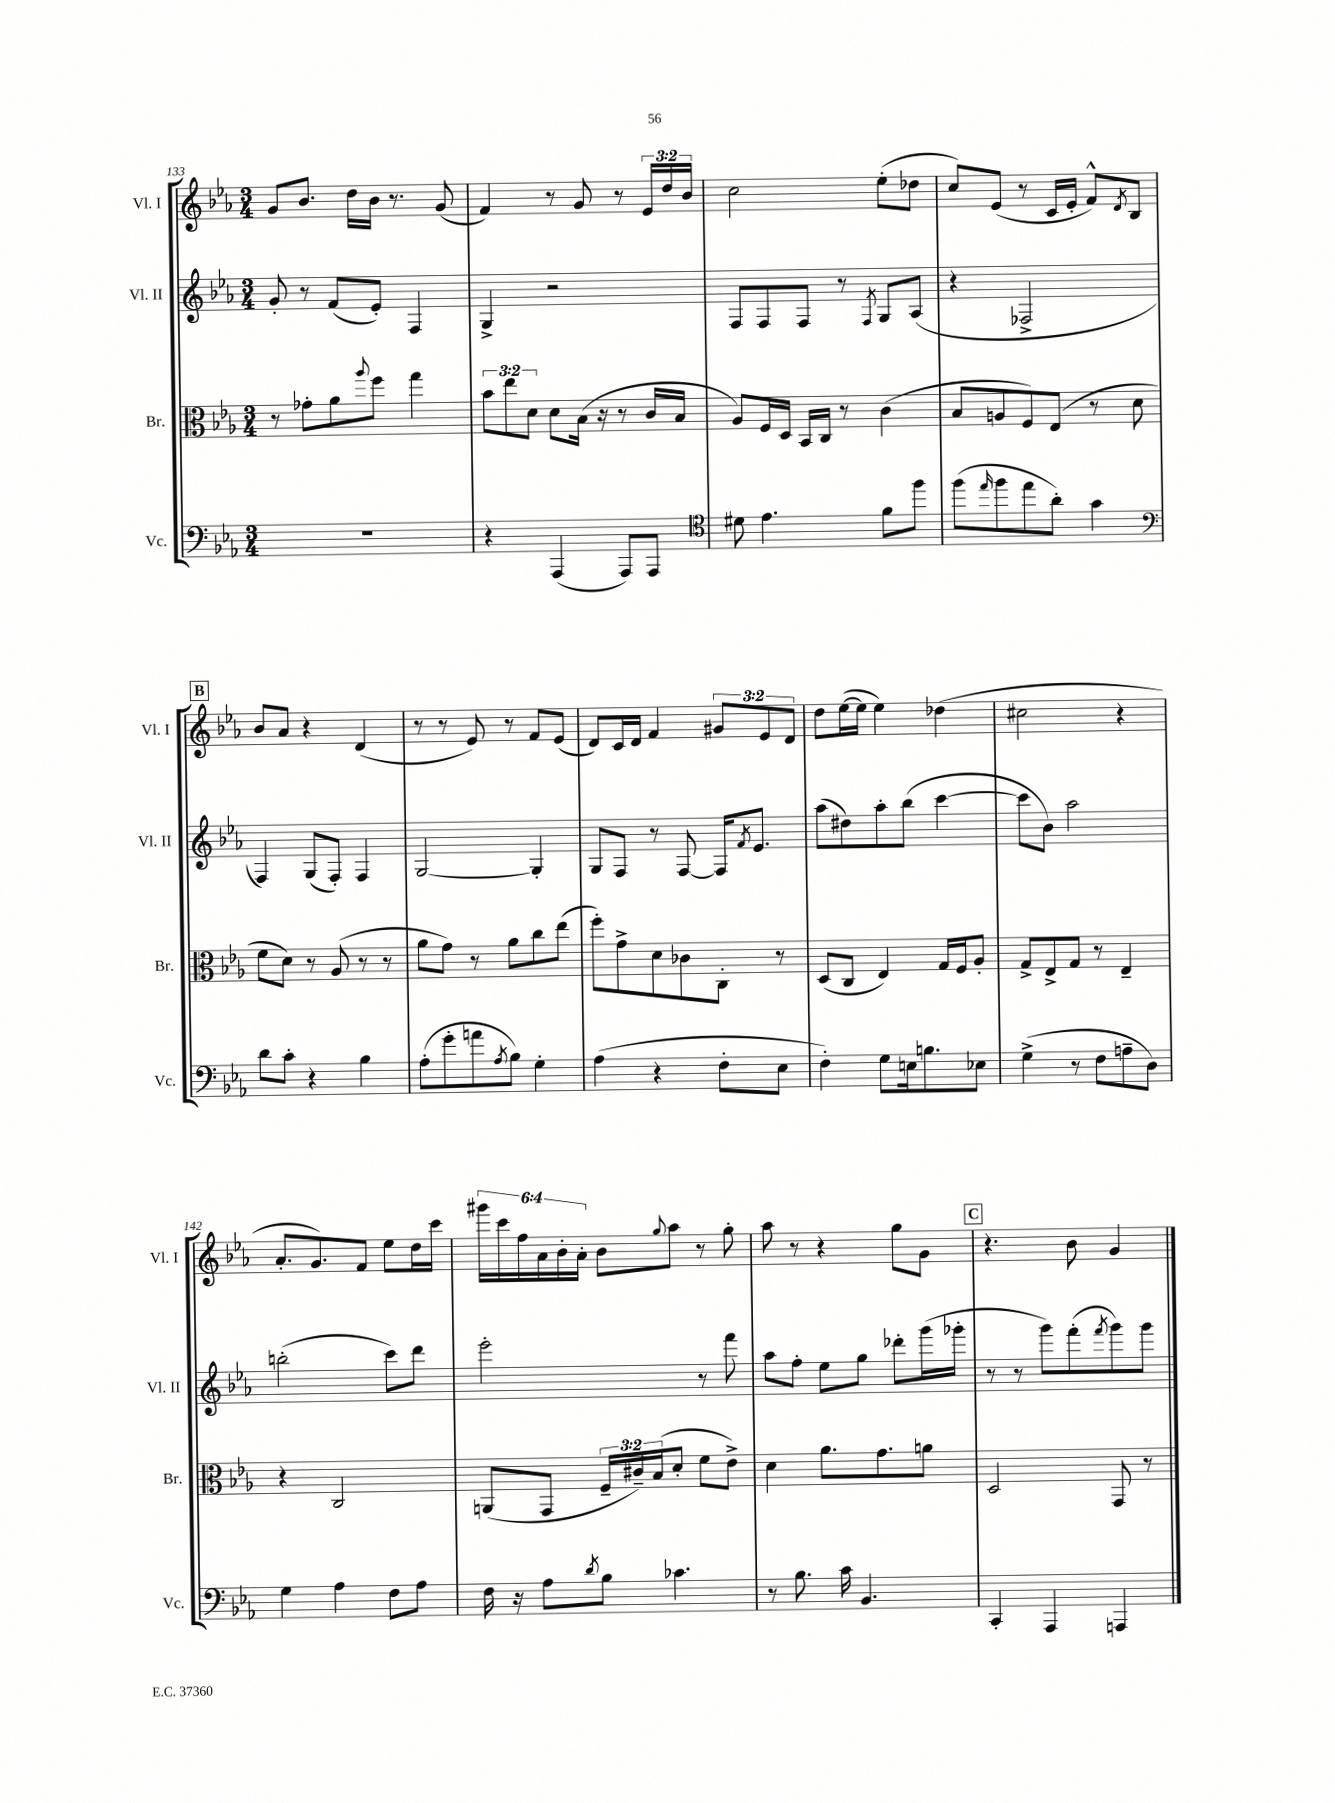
<<
\new StaffGroup <<
\new Staff = "s0" \with { instrumentName = "Vl. I" shortInstrumentName = "Vl. I" } {
    \clef treble \key ees \major \numericTimeSignature \time 3/4 \override Staff.TupletNumber.text = #tuplet-number::calc-fraction-text
    g'8 bes'8. d''16 bes'16 r8. g'8( |
    f'4) r8 g'8 r8 \tuplet 3/2 { ees'16 d''16 bes'16 } |
    c''2 ees''8-.( des''8 |
    c''8) ees'8( r8 c'16 ees'16-. f'8-^) \acciaccatura { d'8 } bes8 |
    \mark \markup { \box "B" } bes'8 aes'8 r4 d'4( |
    r8 r8 ees'8) r8 f'8 ees'8( |
    d'8) c'16 d'16 f'4 \tuplet 3/2 { gis'8 ees'8 d'8 } |
    d''8 ees''16~( ees''16 ees''4) des''4( |
    cis''2 r4 |
    aes'8.-. g'8.) f'8 ees''8 d''16 c'''16 |
    \tuplet 6/4 { gis'''16 c'''16 f''16 aes'16 bes'16-. aes'16-. } bes'8 \appoggiatura { g''8 } aes''8 r8 g''8-. |
    aes''8 r8 r4 g''8 g'8 |
    \mark \markup { \box "C" } r4. bes'8 g'4 \bar "|." |
}
\new Staff = "s1" \with { instrumentName = "Vl. II" shortInstrumentName = "Vl. II" } {
    \clef treble \key ees \major \numericTimeSignature \time 3/4
    g'8-. r8 f'8( ees'8-.) f4 |
    g4-> r2 |
    f8 f8 f8 r8 \acciaccatura { f8 } g8 aes8( |
    r4 fes2-> |
    \mark \markup { \box "B" } f4) g8( f8-.) f4 |
    g2~ g4-. |
    g8 f8 r8 f8~ f16 \acciaccatura { f'8 } ees'8. |
    aes''8( dis''8) aes''8-. bes''8( c'''4~ |
    c'''8 bes'8) aes''2 |
    b''2-.( c'''8) d'''8 |
    ees'''2-. r8 f'''8 |
    aes''8 f''8-. ees''8 g''8 des'''8-. g'''16( ges'''16-. |
    \mark \markup { \box "C" } r8 r8 g'''8) f'''8-.( \acciaccatura { f'''8 } g'''8) g'''8 \bar "|." |
}
\new Staff = "s2" \with { instrumentName = "Br." shortInstrumentName = "Br." } {
    \clef alto \key ees \major \numericTimeSignature \time 3/4 \override Staff.TupletNumber.text = #tuplet-number::calc-fraction-text
    r8 ges'8-. aes'8 \appoggiatura { aes''8 } f''8 g''4 |
    \tuplet 3/2 { bes'8 ees''8 d'8 } d'8 bes16( r16 r8 c'16 bes16 |
    aes8) f16 d16 bes,16 c16 r8 c'4( |
    bes8 a8 f8) ees8( r8 d'8 |
    \mark \markup { \box "B" } f'8 d'8) r8 aes8( r8 r8 |
    aes'8 g'8) r8 aes'8 c''8 ees''8( |
    f''8-.) g'8-> d'8 ces'8 c8-. r8 |
    d8( c8 ees4) g16 f16 aes8-. |
    g8-> ees8-> g8 r8 ees4-- |
    r4 c2 |
    a,8( g,8 \tuplet 3/2 { f16-- cis'16--) bes16( } d'8-. f'8 ees'8->) |
    d'4 aes'8. g'8. a'8 |
    \mark \markup { \box "C" } d2 g,8 r8 \bar "|." |
}
\new Staff = "s3" \with { instrumentName = "Vc." shortInstrumentName = "Vc." } {
    \clef bass \key ees \major \numericTimeSignature \time 3/4
    R2. |
    r4 aes,,4( aes,,8) aes,,8 |
    \clef tenor dis'8 ees'4. f'8 f''8 |
    f''8( \grace { ees''16 } f''8 ees''8 aes'8-.) g'4 |
    \mark \markup { \box "B" } \clef bass d'8 c'8-. r4 bes4 |
    aes8-.( g'8-. a'8 \acciaccatura { aes8 } bes8) g4-. |
    aes4( r4 f8-. ees8 |
    f4-.) g8 e16 b8. ees8 |
    g4->( r8 f8 a8-- d8) |
    g4 aes4 f8 aes8 |
    f16 r16 aes8 \acciaccatura { d'8 } bes8 ces'4. |
    r8 bes8. c'16 bes,4. |
    \mark \markup { \box "C" } c,4-. aes,,4 a,,4 \bar "|." |
}
>>
>>
\layout { \context { \Score currentBarNumber = #133 } }
